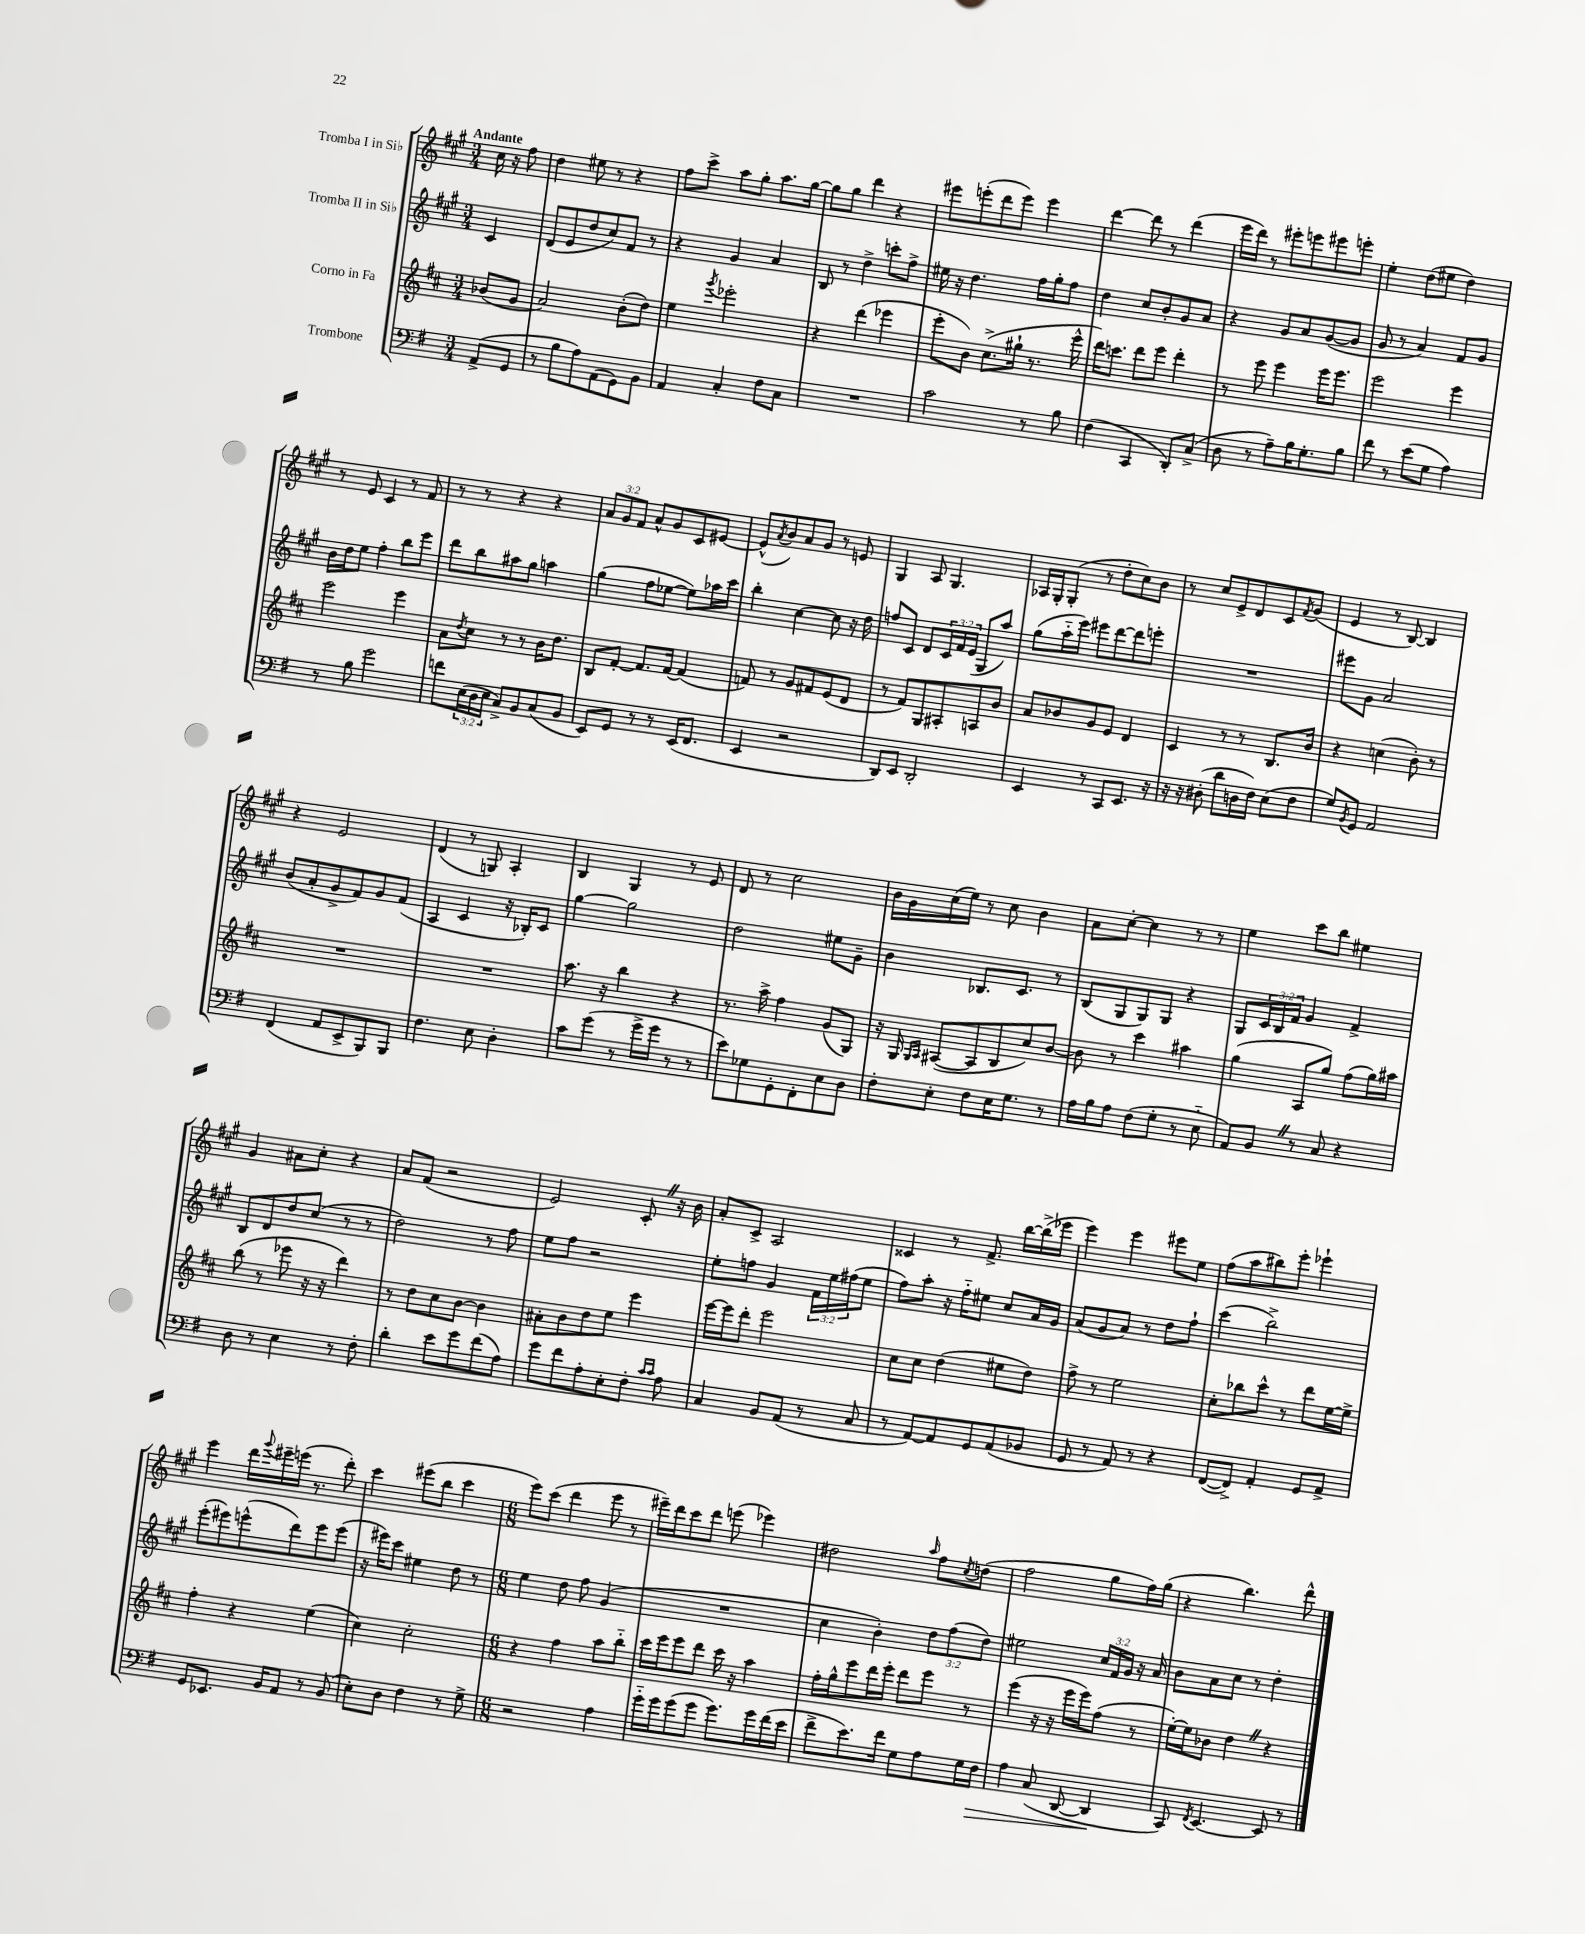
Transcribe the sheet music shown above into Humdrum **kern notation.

**kern	**dynam	**kern	**kern	**kern
*part4	*part4	*part3	*part2	*part1
*staff4	*staff4	*staff3	*staff2	*staff1
*I"Trombone	*	*I"Corno in Fa	*I"Tromba II in Si♭	*I"Tromba I in Si♭
*clefF4	*	*clefG2	*clefG2	*clefG2
*k[f#]	*	*k[f#c#]	*k[f#c#g#]	*k[f#c#g#]
*M3/4	*	*M3/4	*M3/4	*M3/4
=	=	=	=	=
!	!	!	!	!LO:TX:a:B:t=Andante
(8AA^/L	.	(8b-X/L	4c#/	16cc#\
.	.	.	.	16r
8GG/J	.	8g/J	.	8ff#\
=1	=1	=1	=1	=1
8r	.	2a/)	(8d/L	4dd\
8B\L	.	.	8e/	.
8A\)	.	.	8dd/	8ee#X\
(8AA\	.	.	8cc#/)	8r
8GG\)	.	(8b'\L	8f#/J	4r
8BB\J	.	8dd\J)	8r	.
=2	=2	=2	=2	=2
4AA/	.	4ee\	4r	8ff#\L
.	.	.	.	8ccc#^\J
.	.	8qggg/	.	.
4C'/	.	2eee-X'\	4g#/	8aa\L
.	.	.	.	8gg#'\J
8F#\L	.	.	4a/	8.aa\L
8C\J	.	.	.	.
.	.	.	.	[16gg#\Jk
=3	=3	=3	=3	=3
2.r	.	4r	8B/	8gg#\L]
.	.	.	8r	8gg#\J
.	.	(4ddd\	4dd^\	4ddd\
.	.	4eee-X\	8cccn'\L	4r
.	.	.	8ff#^\J	.
=4	=4	=4	=4	=4
2c\	.	8eee'\L	16ee#X\	8eee#X\L
.	.	.	16r	.
.	.	8b\J)	4.dd\	(8eeen'\
.	.	(8.cc#^\L	.	8ddd\
.	.	.	.	8eee\J)
.	.	16gg#X`\Jk	.	.
8r	.	8.r	16ff#\LL	4eee\
.	.	.	16gg#'\J	.
8B\	.	.	8ff#\J	.
.	.	16eee^^\	.	.
=5	=5	=5	=5	=5
(4F#\	.	16ddd\KL)	4dd\	[4ddd\
.	.	8.cccn\J	.	.
4CC/	.	8ddd\L	8cc#/L	8ddd\]
.	.	8eee\J	8b'/	8r
8DD'/L)	.	4ddd'\	8g#/	(4ddd\
(8C^/J	.	.	8a/J	.
=6	=6	=6	=6	=6
8D\	.	8r	4r	16eee\LL
.	.	.	.	16ddd\JJ)
8r	.	8eee\	.	8r
8A~\L)	.	4eee\	8g#/L	8eee#X'\L
16B\K	.	.	8a/	8eeen\
8.G'\	.	.	.	.
.	.	16eee\KL	([8g#/	8eee#X\
.	.	8.eee\J	.	.
8B\J	.	.	8g#/J]	8eeen'\J
=7	=7	=7	=7	=7
8f#\	.	2eee\	8g#/	4ee'\
8r	.	.	8r	.
(8e\L	.	.	4a/)	(8dd\L
8G\J	.	.	.	8ee#X\J
4A\)	.	4eee\	8f#/L	4dd\)
.	.	.	8g#/J	.
!!LO:LB:g=z
=8	=8	=8	=8	=8
8r	.	2eee\	16b\LL	8r
.	.	.	16dd\J	.
8B\	.	.	8ee\J	8e/
2g\	.	.	4ff#'\	4c#/
.	.	4eee\	8bb\L	8r
.	.	.	8eee\J	8f#/
=9	=9	=9	=9	=9
8fn\L	.	8a\L	8ddd\L	8r
.	.	8qdd/	.	.
(24E\L	.	8cc#\J	8bb\	8r
24D\	.	.	.	.
24E\JJ	.	.	.	.
8C^/L)	.	8r	8aa#X\	4r
8BB/	.	8r	8gg#\J	.
(8C/	.	16b\KL	4aan\	4r
.	.	8.dd\J	.	.
8BB/J	.	.	.	.
=10	=10	=10	=10	=10
8EE/L)	.	8B/L	(4gg#\	12a/L
.	.	.	.	12g#/
8GG/J	.	[8f#'/J	.	.
.	.	.	.	12f#/J
8r	.	8.f#/L]	8ff#\L	8a^^/L
8r	.	.	[8ee-X\J	8g#/
.	.	[16f#/Jk	.	.
(16EE/KL	.	(4f#/]	8ee-\L])	8c#/
8.FF#/J	.	.	.	.
.	.	.	16aa-X\L	[8e#X/J
.	.	.	16ccc#\JJ	.
=11	=11	=11	=11	=11
4EE/	.	8fn/)	4bb'\	(8e#^^/L]
.	.	.	.	8qa/
.	.	8r	.	8b/)
2r	.	8g/L	[4cc#\	8a/
.	.	8f#X/	.	8g#/J
.	.	(8e/	8cc#\]	8r
.	.	8d/J	16r	8en/
.	.	.	16dd\	.
=12	=12	=12	=12	=12
8DD/L)	.	8r	8ffn/L	4G#/
8EE/J	.	8f#/L)	8c#/J	.
2DD'/	.	8G/	8d/L	8A/
.	.	8A#X'/	24c#/L	4.G#/
.	.	.	24f#/	.
.	.	.	(24e/JJ	.
.	.	8An/	8G#/L	.
.	.	8b/J	8aa/J)	.
=13	=13	=13	=13	=13
4EE/	.	8a/L	(8gg#\L	16A-X/LL
.	.	.	.	16G#'/J
.	.	8b-X/	16aa\L	(8G#'/J
.	.	.	16eee\JJ)	.
8r	.	8g/	8eee#X\L	8r
8CC/L	.	8e/J	[8ddd\	8dd'\L
8.EE/J	.	4d/	8ddd\]	8cc#\)
.	.	.	8eeen'\J	8b\J
16r	.	.	.	.
=14	=14	=14	=14	=14
16r	.	4c#/	2.r	8r
16r	.	.	.	.
(8D#X'\	.	.	.	8cc#/L
8d\L	.	8r	.	8e^/
16Dn\L	.	8r	.	8d/
16F#\JJ)	.	.	.	.
(8E\L	.	8.B/L	.	8c#/
.	.	.	.	8qf#/
8F#\J	.	.	.	(8g#/J
.	.	16b/Jk	.	.
=15	=15	=15	=15	=15
8G/L)	.	4r	8eee#X\L	4e/
8qBB/	.	.	.	.
8GG/J	.	.	8g#\J	.
2AA/	.	(4ccn\	2a/	8r
.	.	.	.	[8B/)
.	.	8b'\)	.	4B/]
.	.	8r	.	.
!!LO:LB:g=z
=16	=16	=16	=16	=16
(4FF#/	.	2.r	(8b/L	4r
.	.	.	8a'/	.
8AA/L	.	.	8g#^/	2e/
8EE^/	.	.	8f#/)	.
8BBB/)	.	.	8g#/	.
8BBB/J	.	.	(8f#/J	.
=17	=17	=17	=17	=17
4.F#\	.	2.r	4A/	(4d/
.	.	.	4c#/	8r
8E\	.	.	.	8Gn/)
4D'\	.	.	16r	4A'/
.	.	.	16B-X'/KL)	.
.	.	.	8c#/J	.
=18	=18	=18	=18	=18
8c\L	.	8.aa\	[4gg#\	4B/
(8g\J	.	.	.	.
.	.	16r	.	.
8r	.	4bb\	2gg#\]	4G#/
16g^\LL	.	.	.	.
16g\JJ	.	.	.	.
8r	.	4r	.	8r
8r	.	.	.	8e/
=19	=19	=19	=19	=19
8e\L)	.	8.r	2dd\	8d/
8G-X\	.	.	.	8r
.	.	16aa^\	.	.
8GG'\	.	4ff#\	.	2cc#\
8FF#'\	.	.	.	.
8E\	.	(8g/L	8ee#X\L	.
8D\J	.	8G/J)	8g#~\J	.
=20	=20	=20	=20	=20
8F#'\L	.	16r	4b\	16b\LL
.	.	16G/	.	16g#\
.	.	16qqG/LL	.	.
.	.	16qqA/JJ	.	.
8E'\J	.	([8A#X/L	.	(16cc#\
.	.	.	.	16ee\JJ)
8F#\L	.	8A#/]	8.B-X/L	8r
16E\K	.	8B/	.	8cc#\
8.G\J	.	.	8.c#/J	.
.	.	8cc#/)	.	4b\
8r	.	[8b/J	8r	.
=21	=21	=21	=21	=21
16A\LL	.	8b\]	(8B/L	8a\L
16B\J	.	.	.	.
8A\J	.	8r	8G#/	[8cc#'\J
(8F#\L	.	4ccc#\	8G#/)	4cc#\]
8G'\J	.	.	8G#/J	.
8r	.	4aa#X\	4r	8r
8E\	.	.	.	8r
=22	=22	=22	=22	=22
8AA/L)	.	(4gg\	8G#/L	4ee\
8BBZ/J	.	.	24c#/L	.
.	.	.	24B/	.
.	.	.	24f#/JJ	.
8r	.	8A/L	4g#/	8ccc#\L
8C/	.	8gg/J)	.	8bb\J
4r	.	(8ff#\L	4f#^/	4ee#X\
.	.	16gg\L)	.	.
.	.	16aa#X\JJ	.	.
!!LO:LB:g=z
=23	=23	=23	=23	=23
8D\	.	(8bb\	8B/L	4g#/
8r	.	8r	8d/	.
4E\	.	8eee-X\	8dd/	8a#X\L
.	.	16r	(8cc#/J	8cc#'\J
.	.	16r	.	.
8r	.	4ddd\)	8r	4r
8F#'\	.	.	8r	.
=24	=24	=24	=24	=24
4d'\	.	8r	2dd\)	8a/L
.	.	8dd\L	.	(8f#/J
8e\L	.	8cc#\	.	2r
8g\	.	[8b\J	.	.
(8f#\	.	4b\]	8r	.
8A\J)	.	.	8ff#\	.
=25	=25	=25	=25	=25
8g\L	.	8a#X'\L	8ee\L	2e/)
8f#\	.	8b\	8ff#\J	.
8A'\	.	8dd\	2r	.
8E'\	.	8ee\J	.	.
8F#'\J	.	4eee\	.	8c#'Z/
16qqc/LL	.	.	.	.
16qqc/JJ	.	.	.	.
8A\	.	.	.	16r
.	.	.	.	16b\
=26	=26	=26	=26	=26
4C/	.	[16eee\LL	8ee'\L	8a'/L
.	.	16eee\J]	.	.
.	.	8ddd'\J	8ffn\J	8c#^/J
8BB/L	.	2eee\	4g#/	2A/
(8AA/J	.	.	.	.
8r	.	.	24f#\LL	.
.	.	.	24ee\	.
.	.	.	(24ff#X\J	.
8C/	.	.	8ee\J	.
=27	=27	=27	=27	=27
8r	.	8cc#\L	8ff#\L)	4c##X/
[8AA/L)	.	8cc#\J	8aa'\J	.
8AA/]	.	(4dd\	16r	8r
.	.	.	16ff#\KL	.
8GG/	.	.	8ee#X\J	8.f#^/
(8AA/	.	8ee#X\L	8cc#/L	.
.	.	.	.	[16bb\LL
8BB-X/J	.	8dd\J)	16a/L	(16bb^\]
.	.	.	16g#/JJ	16eee-X\JJ
=28	=28	=28	=28	=28
8GG/	.	8ff#^\	(8a/L	4eee\)
8r	.	8r	8g#/	.
8AA/)	.	2ee\	8a/J)	4eee\
8r	.	.	8r	.
4r	.	.	8dd\L	8eee#X\L
.	.	.	8ff#`\J	8ee\J
=29	=29	=29	=29	=29
([8FF#/L	.	8cc#'\L	(4ccc#\	(8ff#\L
8FF#^/J])	.	8bb-X\	.	8aa\
4AA'/	.	8ccc#^^\J	2bb^\)	8bb#X\)
.	.	8r	.	8eee'\J
8GG/L	.	8ddd\L	.	4eee-X`\
8AA^/J	.	[16ee\L	.	.
.	.	16ee^\JJ]	.	.
!!LO:LB:g=z
=30	=30	=30	=30	=30
8GG/L	.	4ff#'\	(8eee'\L	4eee\
8.EE-X/J	.	.	8eee#X\)	.
.	.	4r	(8eeen^^\	16ddd\LL
.	.	.	.	8qqggg#/
16BB/KL	.	.	.	16eee#X~\
8AA/J	.	.	8ddd\)	(16eeen\JJ
.	.	.	.	8.r
8r	.	(4ee\	8eee\	.
(8BB/	.	.	(8eee\J	8ddd'\)
=31	=31	=31	=31	=31
8E'\L)	.	4cc#\)	16r	4ccc#\
.	.	.	16eee#X\KL)	.
8D\J	.	.	8ccc#\J	.
4F#\	.	2cc#'\	4ee#X\	(8eee#X\L
.	.	.	.	8bb\J
8r	.	.	8dd\	4ccc#\
8G^\	.	.	8r	.
=32	=32	=32	=32	=32
*M6/8	*	*M6/8	*M6/8	*M6/8
2r	.	4r	4ee\	8eee\L)
.	.	.	.	(8ccc#\J
.	.	4ff#\	8dd\	4ddd\
.	.	.	8ff#\	.
4A\	.	8aa\L	(4g#/	8eee\
.	.	8bb\J	.	8r
=33	=33	=33	=33	=33
16g\LL	.	16ccc#\LL	2.r	16eee#X~\LL)
16g\J	.	16eee\J	.	16ddd\J
(8g\	.	8eee\	.	8ccc#\
8g\J	.	8ddd\J	.	8ddd\J
8.g\L)	.	16ccc#\	.	(8eeen\
.	.	16r	.	.
.	.	4aa\	.	4eee-X\)
16g\L	.	.	.	.
(16f#\	.	.	.	.
16e\JJ	.	.	.	.
=34	=34	=34	=34	=34
8f#^\L	.	16ff#'\LL	4cc#\	2dd#X\
.	.	16gg^^\J	.	.
8.e\)	.	8eee\	.	.
.	.	16ddd\L	4b'\)	.
16f#\Jk	.	16eee'\JJ	.	.
8G\L	.	8ddd\L	.	.
.	.	.	.	16qqaa/
8A\	.	8eee\J	12dd\L	8ff#\L
.	.	.	(12ff#\	.
.	.	.	.	8qcc#/
16G\L	.	8r	.	(8ddn\J
.	.	.	12dd\J)	.
!	!LO:HP:b	!	!	!
16F#\JJ	>	.	.	.
=35	=35	=35	=35	=35
4A\	.	(4eee\	2ee#X\	2ff#\
(8C/	.	16r	.	.
.	.	16r	.	.
[8DD/	.	16eee\LL	.	.
.	.	16eee\J)	.	.
4DD/]	.	(8ff#\J	24cc#/LL	8gg#\L
.	.	.	24f#/	.
.	.	.	24g#/JJ	.
.	.	8r	16r	16ff#\L)
.	.	.	16a/	(16gg#\JJ
.	]	.	.	.
=36	=36	=36	=36	=36
8CC/)	.	[16ee'\LL)	8b\L	4r
.	.	16ee\J]	.	.
8qFF#/	.	.	.	.
[4.EE/	.	8b-X\J	8a\	.
.	.	4ddZ\	8cc#\J	4.bb\)
.	.	.	8r	.
8EE/]	.	4r	4dd'\	.
8r	.	.	.	8ddd^^\
==	==	==	==	==
*-	*-	*-	*-	*-
